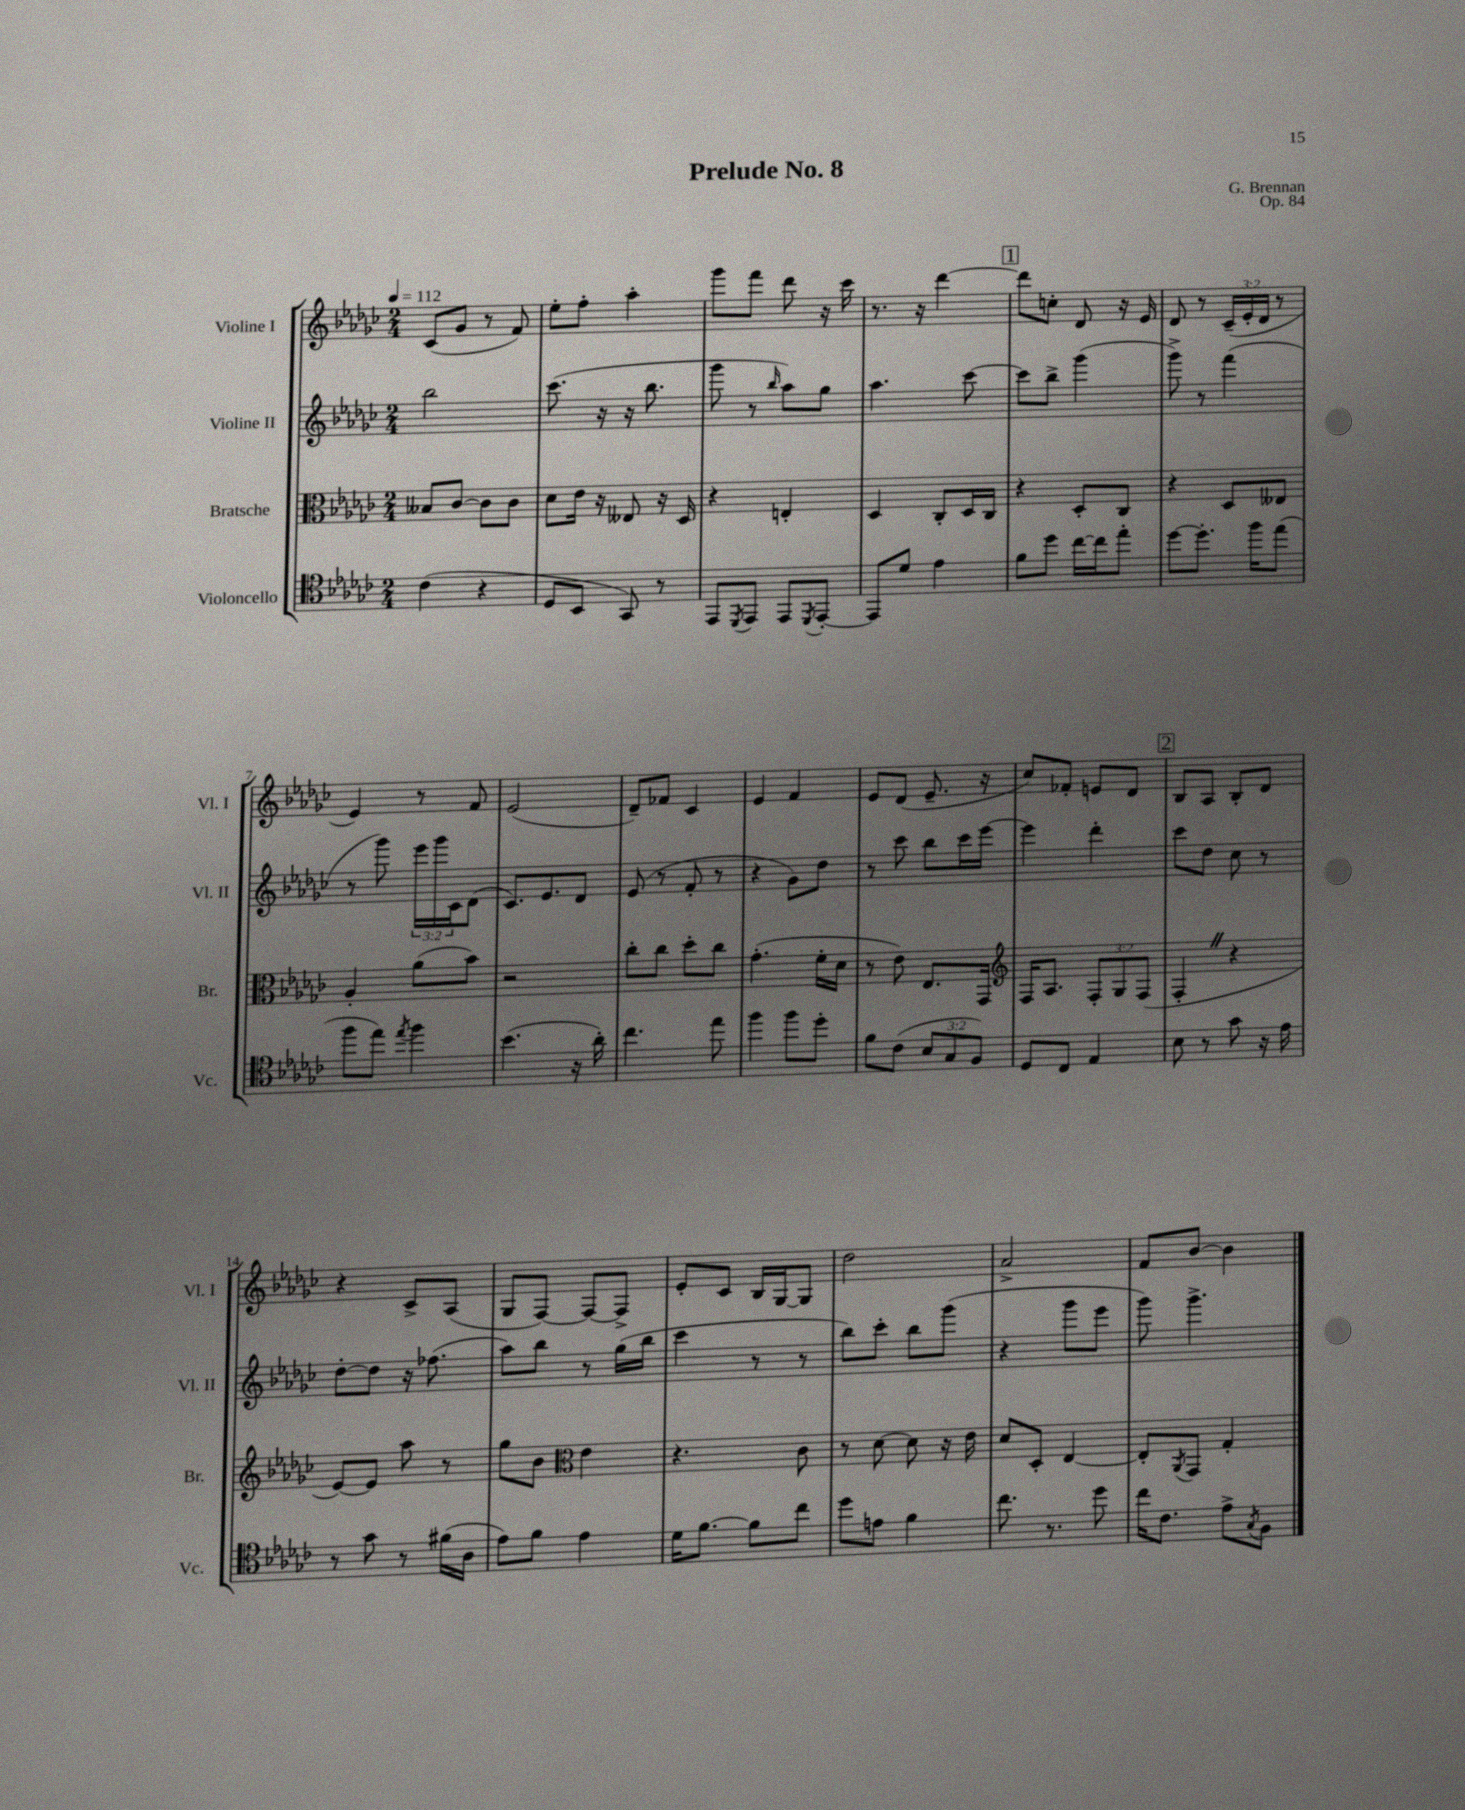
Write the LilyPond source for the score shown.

\header { title = "Prelude No. 8" composer = "G. Brennan" opus = "Op. 84" }
<<
\new StaffGroup <<
\new Staff = "s0" \with { instrumentName = "Violine I" shortInstrumentName = "Vl. I" } {
    \clef treble \key ges \major \numericTimeSignature \time 2/4 \override Staff.TupletNumber.text = #tuplet-number::calc-fraction-text \tempo 4 = 112
    ces'8( ges'8 r8 f'8) |
    ees''8-. f''8-. aes''4-. |
    ges'''8 f'''8 des'''8 r16 ces'''16 |
    r8. r16 des'''4~ |
    \mark \markup { \box "1" } des'''8 c''8-. des'8 r16 ees'16 |
    des'8 r8 \tuplet 3/2 { ces'16--( ees'16-. des'16 } r8 |
    ees'4) r8 f'8 |
    ees'2( |
    des'8--) fes'8 ces'4 |
    ees'4 f'4 |
    ees'8 des'8( ees'8.-- r16 |
    ces''8) fes'8-. e'8 des'8 |
    \mark \markup { \box "2" } bes8 aes8 bes8-. des'8 |
    r4 ces'8-> aes8( |
    ges8 f8~) f8~ f8-> |
    ees'8-. ces'8 bes16 ges16~ ges8 |
    des''2 |
    aes'2-> |
    f'8 bes'8~ bes'4 \bar "|." |
}
\new Staff = "s1" \with { instrumentName = "Violine II" shortInstrumentName = "Vl. II" } {
    \clef treble \key ges \major \numericTimeSignature \time 2/4 \override Staff.TupletNumber.text = #tuplet-number::calc-fraction-text
    bes''2 |
    ces'''8.( r16 r16 bes''8. |
    ges'''8 r8 \grace { bes''16 } aes''8) ges''8 |
    aes''4. ces'''8~ |
    \mark \markup { \box "1" } ces'''8 bes''8-> ges'''4( |
    ges'''8->) r8 f'''4( |
    r8 ges'''8) \tuplet 3/2 { ees'''16 ges'''16 ces'16 } des'8( |
    ces'8.) ees'8. des'8 |
    ees'8( r8 f'8-. r8 |
    r4 ges'8) des''8 |
    r8 ces'''8 bes''8 ces'''16 ees'''16~ |
    ees'''4 des'''4-. |
    \mark \markup { \box "2" } ces'''8 des''8 ces''8 r8 |
    des''8~-. des''8 r16 fes''8.( |
    aes''8) bes''8 r8 ges''16( bes''16 |
    ces'''4 r8 r8 |
    bes''8) ces'''8-. bes''8 ges'''8( |
    r4 ges'''8 ees'''8 |
    ges'''8) ges'''4.-> \bar "|." |
}
\new Staff = "s2" \with { instrumentName = "Bratsche" shortInstrumentName = "Br." } {
    \clef alto \key ges \major \numericTimeSignature \time 2/4 \override Staff.TupletNumber.text = #tuplet-number::calc-fraction-text
    beses8 ces'8~ ces'8 ces'8 |
    des'8 ees'16 r16 eeses8 r16 des16 |
    r4 e4-. |
    des4 ces8-. des16 ces16 |
    \mark \markup { \box "1" } r4 des8-. ces8 |
    r4 des8 eeses8 |
    aes4-. aes'8( bes'8) |
    r2 |
    ces''8-. ces''8 des''8-. ces''8 |
    ges'4.-.( f'16-. des'16 |
    r8 ees'8) ees8. ges,16 |
    \clef treble f16 aes8. \tuplet 3/2 { f8-. ges8 f8( } |
    \mark \markup { \box "2" } f4-. \once \override BreathingSign.text = \markup { \musicglyph "scripts.caesura.straight" } \breathe r4 |
    ees'8~) ees'8 aes''8 r8 |
    ges''8 bes'8 \clef alto ees'4 |
    r4. ces'8 |
    r8 des'8~ des'8 r16 ees'16 |
    des'8 des8-. ees4~ |
    ees8-. \acciaccatura { aes,8 } ges,8 ges4-. \bar "|." |
}
\new Staff = "s3" \with { instrumentName = "Violoncello" shortInstrumentName = "Vc." } {
    \clef tenor \key ges \major \numericTimeSignature \time 2/4 \override Staff.TupletNumber.text = #tuplet-number::calc-fraction-text
    ces'4( r4 |
    des8 bes,8 ges,8) r8 |
    ees,8 \acciaccatura { des,8 } ees,8 ees,8 \acciaccatura { des,8 } ees,8~-. |
    ees,8 des'8 ees'4 |
    \mark \markup { \box "1" } f'8 des''8 ces''16~ ces''16 ees''8-. |
    des''8~ des''8.-. f''16 ees''8( |
    f''8 ees''8) \acciaccatura { ees''8 } f''4 |
    bes'4.( r16 aes'16-.) |
    ces''4. ees''8 |
    f''4 f''8 des''8-. |
    f'8 ces'8( \tuplet 3/2 { bes8 ges8 f8) } |
    des8 ces8 ees4 |
    \mark \markup { \box "2" } bes8 r8 ges'8 r16 ees'16 |
    r8 ges'8 r8 fis'16( aes16 |
    ees'8) f'8 ees'4 |
    des'16 f'8.~ f'8 ces''8 |
    des''8 e'8 f'4 |
    ces''8. r8. des''8 |
    ces''16 ces'8. ees'8-> \acciaccatura { ges8 } f8 \bar "|." |
}
>>
>>
